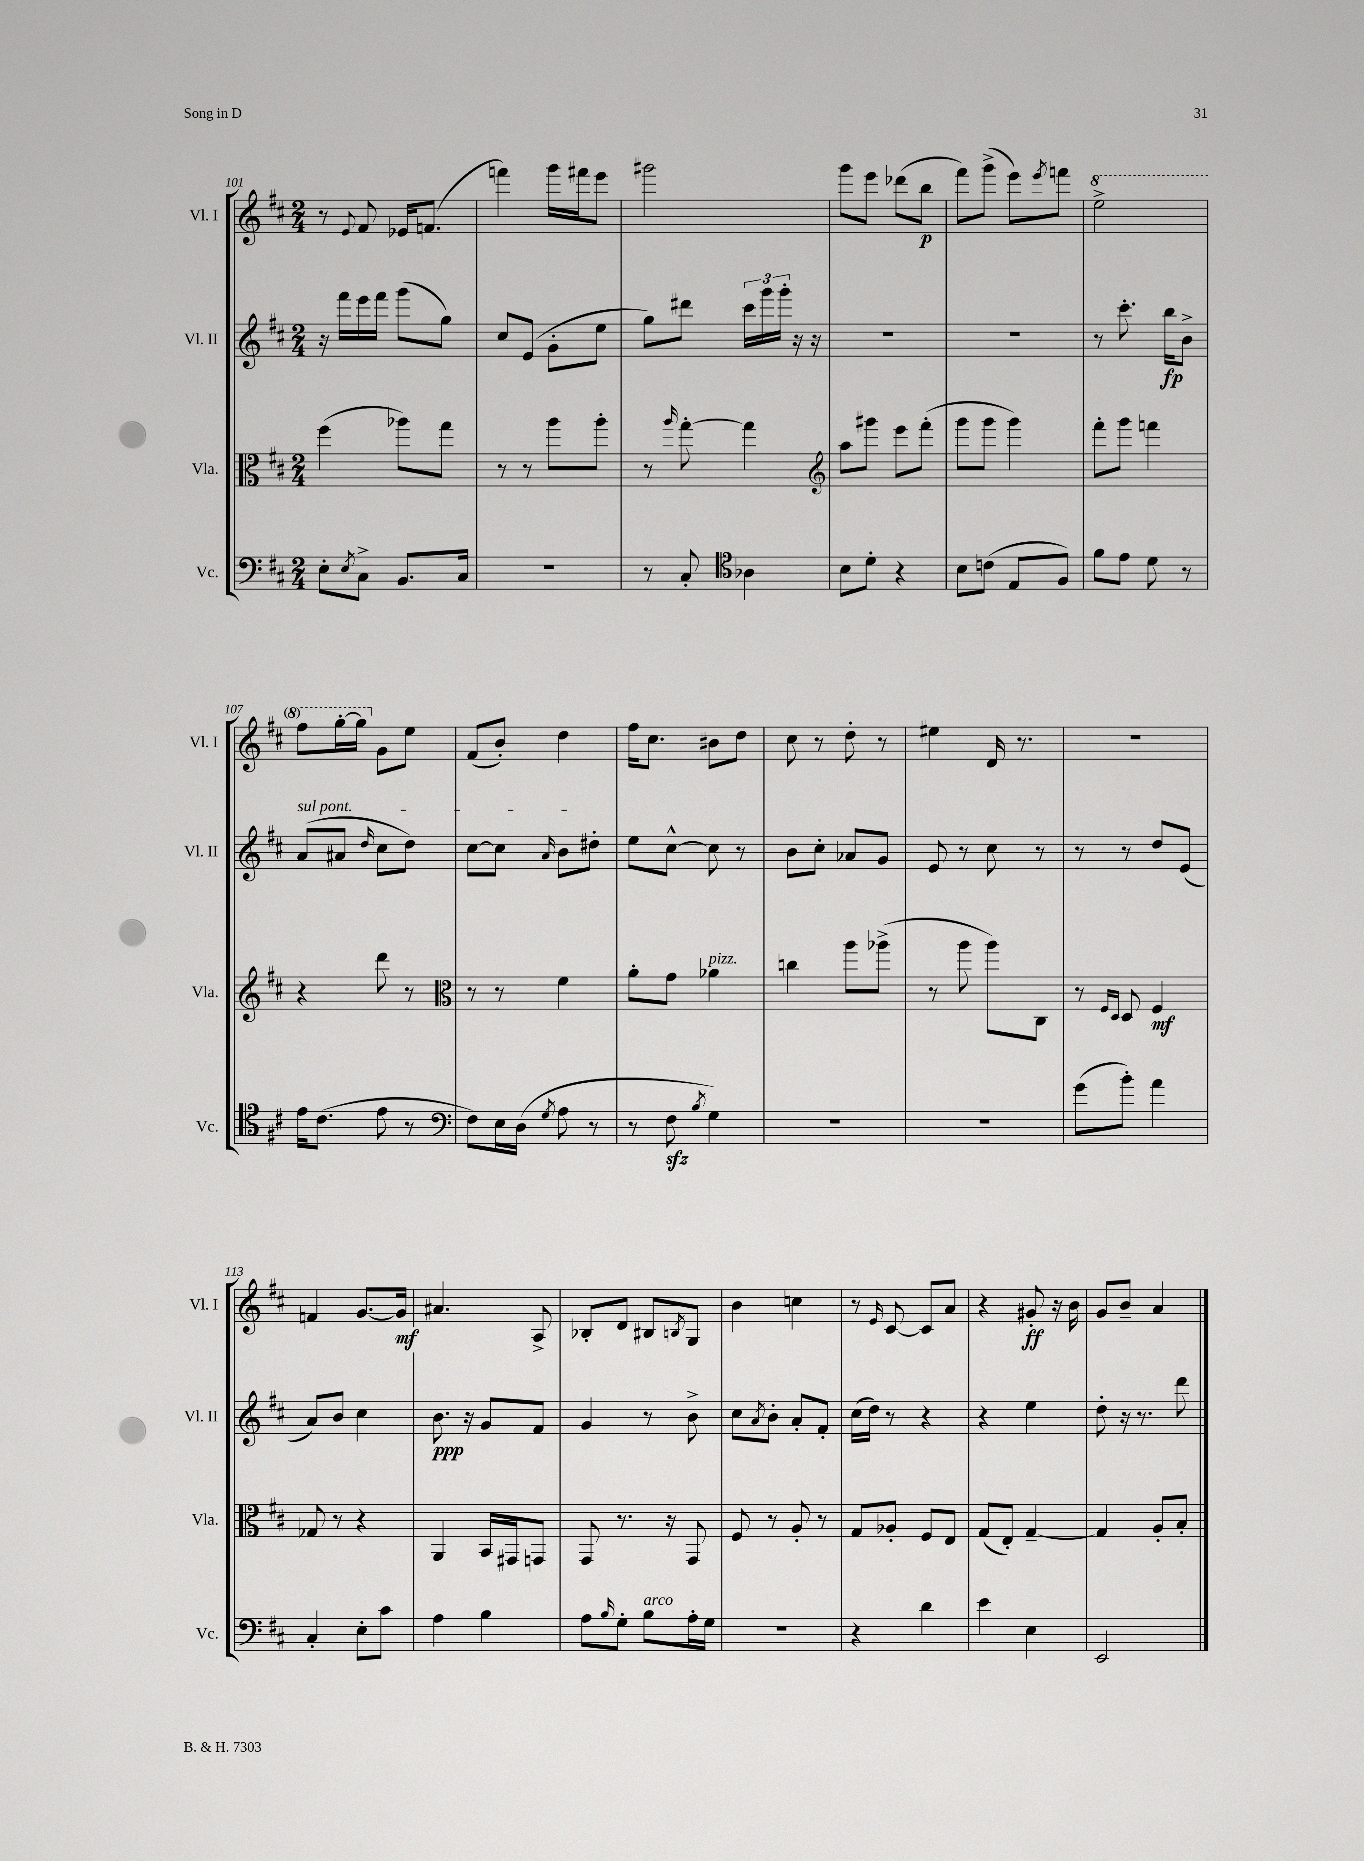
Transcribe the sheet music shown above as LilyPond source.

<<
\new StaffGroup <<
\new Staff = "s0" \with { instrumentName = "Vl. I" shortInstrumentName = "Vl. I" } {
    \clef treble \key d \major \numericTimeSignature \time 2/4
    r8 \appoggiatura { e'8 } fis'8 ees'16 f'8.( |
    f'''4) g'''16 fis'''16 e'''8 |
    gis'''2 |
    g'''8 e'''8 des'''8( b''8\p |
    fis'''8) g'''8->( e'''8) \acciaccatura { e'''8 } f'''8 |
    \ottava #1 e'''2-> |
    fis'''8 g'''16~-. g'''16 \ottava #0 g'8 e''8 |
    fis'8( b'8-.) d''4 |
    fis''16 cis''8. bis'8 d''8 |
    cis''8 r8 d''8-. r8 |
    eis''4 d'16 r8. |
    r2 |
    f'4 g'8.~ g'16\mf |
    ais'4. a8-> |
    bes8-. d'8 bis8 \acciaccatura { b8 } g8 |
    b'4 c''4 |
    r8 \grace { e'16 } cis'8~ cis'8 a'8 |
    r4 gis'8-.\ff r16 b'16 |
    g'8 b'8-- a'4 \bar "|." |
}
\new Staff = "s1" \with { instrumentName = "Vl. II" shortInstrumentName = "Vl. II" } {
    \clef treble \key d \major \numericTimeSignature \time 2/4
    r16 fis'''16 e'''16 fis'''16 g'''8( g''8) |
    cis''8 e'8( g'8-. e''8 |
    g''8) dis'''8 \tuplet 3/2 { cis'''16 g'''16 g'''16-. } r16 r16 |
    R2 |
    R2 |
    r8 cis'''8.-. b''16\fp b'8-> |
    \once \override TextSpanner.bound-details.left.text = \markup { \italic "sul pont." } a'8\startTextSpan( ais'8 \grace { d''16 } cis''8 d''8) |
    cis''8~ cis''8 \grace { a'16 } b'8 dis''8-.\stopTextSpan |
    e''8 cis''8~-^ cis''8 r8 |
    b'8 cis''8-. aes'8 g'8 |
    e'8 r8 cis''8 r8 |
    r8 r8 d''8 e'8( |
    a'8) b'8 cis''4 |
    b'8.\ppp r16 g'8 fis'8 |
    g'4 r8 b'8-> |
    cis''8 \acciaccatura { a'8 } b'8-. a'8-. fis'8-. |
    cis''16( d''16) r8 r4 |
    r4 e''4 |
    d''8-. r16 r8. d'''8 \bar "|." |
}
\new Staff = "s2" \with { instrumentName = "Vla." shortInstrumentName = "Vla." } {
    \clef alto \key d \major \numericTimeSignature \time 2/4
    fis''4( aes''8) g''8 |
    r8 r8 a''8 a''8-. |
    r8 \grace { a''16 } g''8~-. g''4 |
    \clef treble a''8 gis'''8 e'''8 fis'''8-.( |
    g'''8 g'''8 g'''4) |
    fis'''8-. g'''8 f'''4 |
    r4 d'''8 r8 |
    \clef alto r8 r8 fis'4 |
    a'8-. g'8 aes'4^\markup { \italic "pizz." } |
    c''4 a''8 aes''8->( |
    r8 a''8 a''8) cis8 |
    r8 \grace { fis16 d16 } d8 fis4\mf |
    ges8 r8 r4 |
    a,4 b,16 gis,16 g,8 |
    g,8 r8. r16 g,8 |
    fis8 r8 a8-. r8 |
    g8 aes8-. fis8 e8 |
    g8( e8-.) g4~-- |
    g4 a8-. b8-. \bar "|." |
}
\new Staff = "s3" \with { instrumentName = "Vc." shortInstrumentName = "Vc." } {
    \clef bass \key d \major \numericTimeSignature \time 2/4
    e8-. \acciaccatura { e8 } cis8-> b,8. cis16 |
    R2 |
    r8 cis8-. \clef tenor aes4 |
    b8 d'8-. r4 |
    b8 c'8( e8 fis8) |
    fis'8 e'8 d'8 r8 |
    e'16 cis'8.( e'8 r8 |
    \clef bass fis8) e16 d16( \acciaccatura { g8 } a8 r8 |
    r8 fis8\sfz \acciaccatura { b8 } g4) |
    R2 |
    R2 |
    g'8( b'8-.) a'4 |
    cis4-. e8-. cis'8 |
    a4 b4 |
    a8 \grace { b16 } g8-. b8^\markup { \italic "arco" } a16-. g16 |
    R2 |
    r4 d'4 |
    e'4 e4 |
    e,2 \bar "|." |
}
>>
>>
\layout { \context { \Score currentBarNumber = #101 } }
